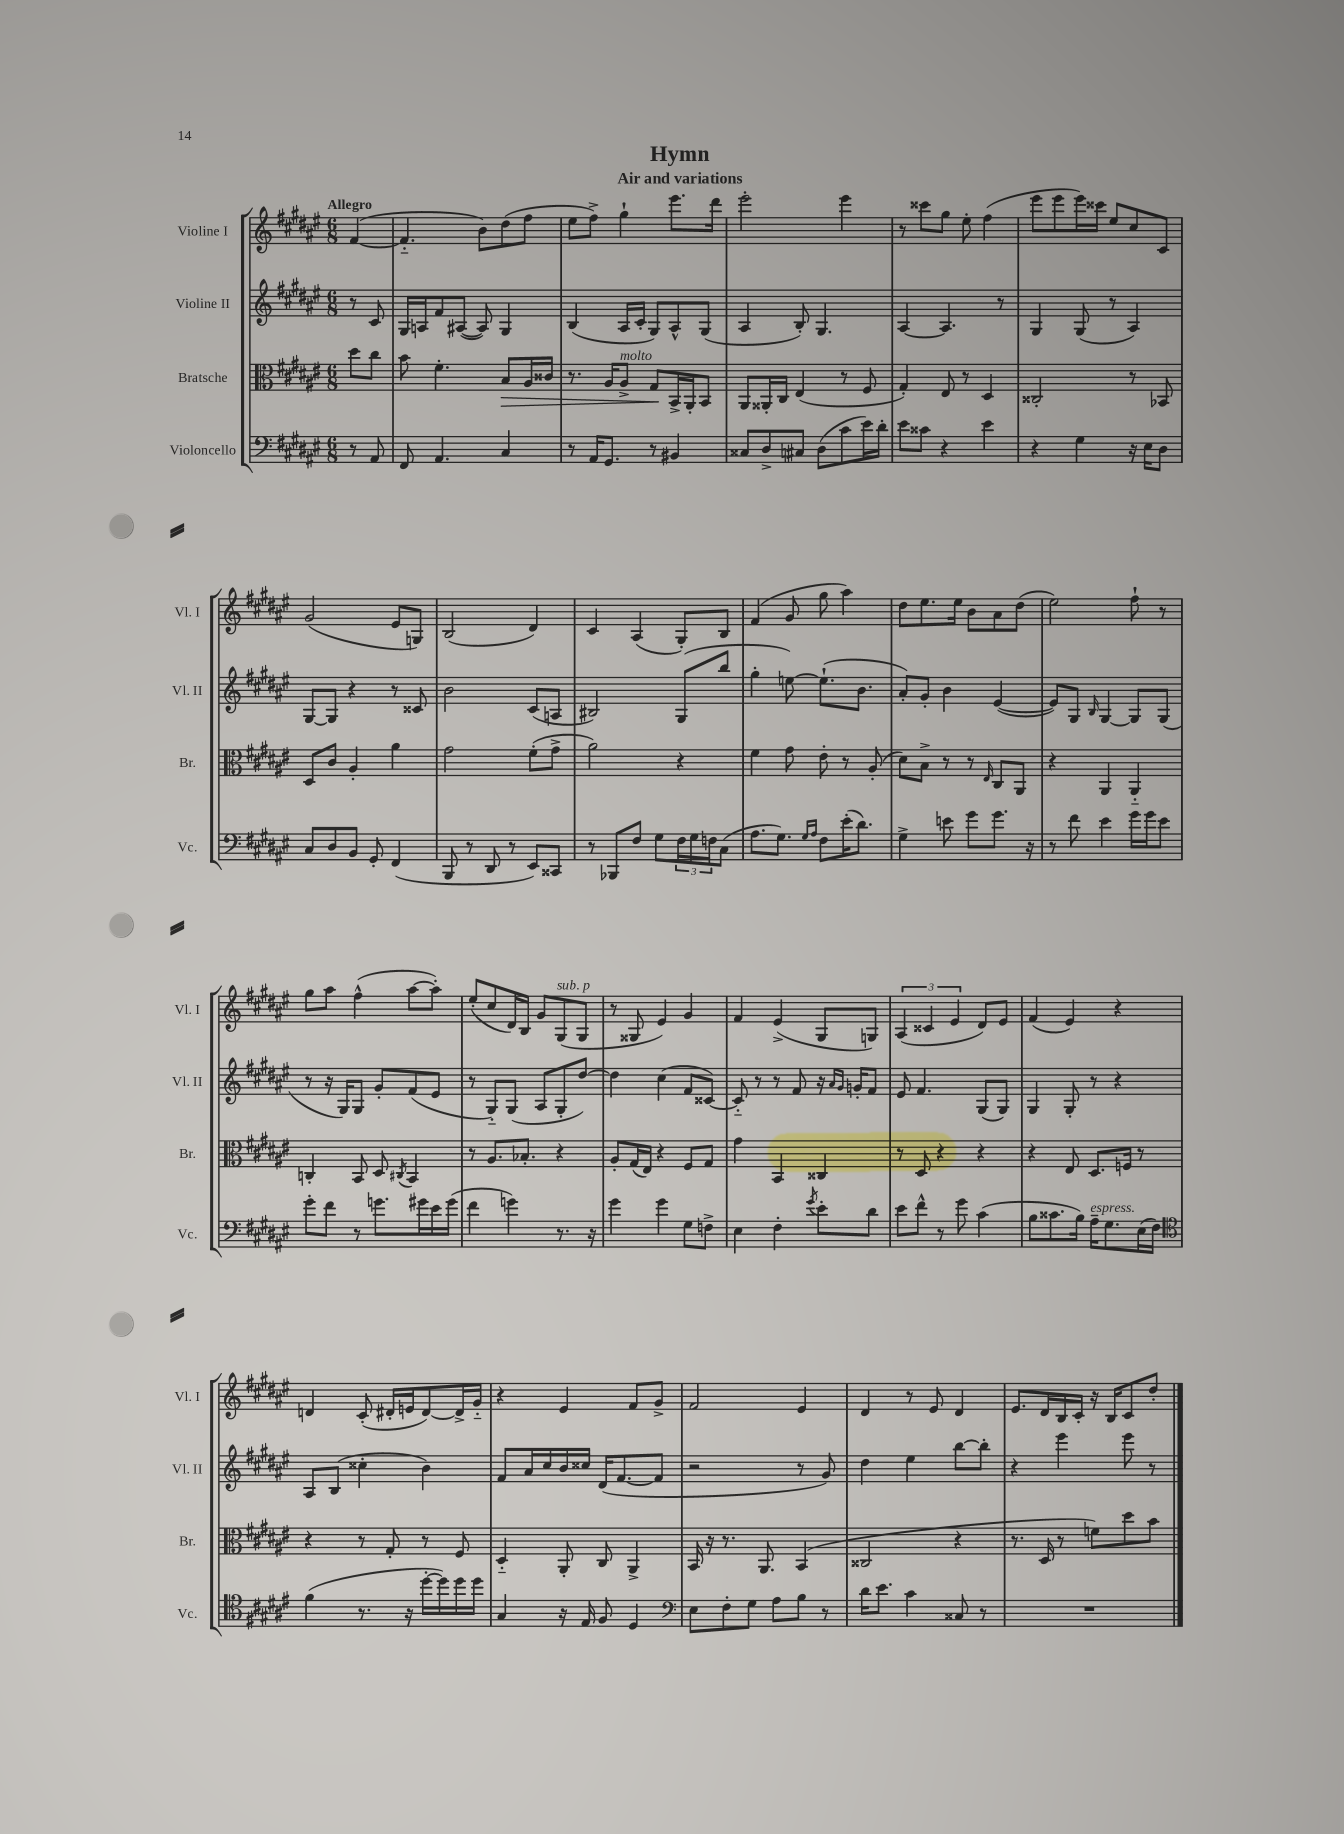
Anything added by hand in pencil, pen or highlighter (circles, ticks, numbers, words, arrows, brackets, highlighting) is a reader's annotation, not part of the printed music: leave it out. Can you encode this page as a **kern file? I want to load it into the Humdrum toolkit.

**kern	**kern	**dynam	**kern	**kern
*part4	*part3	*part3	*part2	*part1
*staff4	*staff3	*staff3	*staff2	*staff1
*I"Violoncello	*I"Bratsche	*	*I"Violine II	*I"Violine I
*I'Vc.	*I'Br.	*	*I'Vl. II	*I'Vl. I
*clefF4	*clefC3	*	*clefG2	*clefG2
*k[f#c#g#d#a#e#]	*k[f#c#g#d#a#e#]	*	*k[f#c#g#d#a#e#]	*k[f#c#g#d#a#e#]
*M6/8	*M6/8	*	*M6/8	*M6/8
=	=	=	=	=
!	!	!	!	!LO:TX:a:B:t=Allegro
8r	8dd#\L	.	8r	([4f#/
8AA#/	8cc#\J	.	8c#/	.
=1	=1	=1	=1	=1
8FF#/	8b\	.	16G#/LL	4.f#/]
.	.	.	16An/J	.
4.AA#/	4.f#'\	.	8f#/	.
.	.	.	([8A#X/J	.
.	.	.	8A#/])	8b\L)
!	!	!LO:HP:b	!	!
4C#/	8B/L	>	4G#/	(8dd#\
.	16A#/L	.	.	8ff#\J
.	16c##X/JJ	.	.	.
=2	=2	=2	=2	=2
8r	8.r	.	(4B/	8ee#\L
16AA#/KL	.	.	.	8ff#^\J)
8.GG#/J	16A#/KL	.	.	.
!	!LO:TX:a:i:t=molto	!	!	!
.	8A#^/J	.	16A#/LL	4gg#`\
.	.	.	16c#'/JJ	.
8r	8G#/L	.	8G#/L)	.
4BB#X/	16BB^/L	]	8A#^^/	8.eee#\L
.	16AA#'/J	.	.	.
.	8BB/J	.	(8G#/J	.
.	.	.	.	16ddd#\Jk
=3	=3	=3	=3	=3
8C##X/L	8AA#/L	.	4A#/	2eee#'\
8D#^/	16AA##X'/L	.	.	.
.	16C#/JJ	.	.	.
8C#X/J	(4E#/	.	8B'/)	.
(8D#\L	.	.	4.G#/	.
8c#\	8r	.	.	4eee#\
16e#\L)	8F#/	.	.	.
16d#'\JJ	.	.	.	.
=4	=4	=4	=4	=4
8e#\L	4G#'/)	.	[4A#/	8r
8c##X\J	.	.	.	8ccc##X\L
4r	8E#/	.	4.A#/]	8gg#\J
.	8r	.	.	8ee#'\
4e#\	4D#/	.	.	(4ff#\
.	.	.	8r	.
=5	=5	=5	=5	=5
4r	2C##X'/	.	4G#/	8eee#\L
.	.	.	.	8eee#\
4G#\	.	.	(8G#/	16eee#\L)
.	.	.	.	16ccc##X\JJ
.	.	.	8r	8ee#/L
16r	8r	.	4A#/)	8cc#/
16E#\KL	.	.	.	.
8D#\J	8BB-X/	.	.	8c#/J
!!LO:LB:g=z
=6	=6	=6	=6	=6
8C#/L	8D#/L	.	[8G#/L	(2g#/
8D#/	8c#/J	.	8G#/J]	.
8BB/J	4A#'/	.	4r	.
8GG#'/	.	.	.	.
(4FF#/	4a#\	.	8r	8e#/L
.	.	.	8c##X/	8Gn/J)
=7	=7	=7	=7	=7
8BBB/	2g#\	.	2b\	(2B/
8r	.	.	.	.
8DD#/	.	.	.	.
8r	.	.	.	.
8EE#/L)	(8f#'\L	.	(8c#/L	4d#/)
8CC##X/J	8g#^\J	.	8An/J	.
=8	=8	=8	=8	=8
8r	2a#\)	.	2B#X/)	4c#/
8BBB-X/L	.	.	.	.
8F#/J	.	.	.	(4A#/
8G#\L	.	.	.	.
24F#\L	4r	.	(8G#/L	8G#'/L)
24G#\	.	.	.	.
24Fn\J	.	.	.	.
(8C#\J	.	.	8bb/J	8B/J
=9	=9	=9	=9	=9
8.A#\L	4f#\	.	4gg#'\	(4f#/
8.G#\J)	.	.	.	.
.	8g#\	.	[8een\)	8g#/
16qqG#/LL	.	.	.	.
16qqA#/JJ	.	.	.	.
8F#\L	8e#'\	.	(8.ee`\L]	8gg#\
(16e#'\K	8r	.	.	4aa#\)
8.d#\J)	.	.	8.b\J	.
.	(8A#'/	.	.	.
=10	=10	=10	=10	=10
4G#^\	8d#\L)	.	8a#'/L)	8dd#\L
.	8B^\J	.	8g#'/J	8.ee#\
8en\	8r	.	4b\	.
.	.	.	.	16ee#\Jk
8g#\L	8r	.	.	8b\L
.	16qqE#/	.	.	.
8.g#\J	8C#/L	.	([4e#/	8a#\
.	8AA#/J	.	.	(8dd#\J
16r	.	.	.	.
=11	=11	=11	=11	=11
8r	4r	.	8e#/L])	2ee#\)
8f#\	.	.	8G#/J	.
.	.	.	16qqB/	.
4e#\	4AA#/	.	[4G#/	.
16g#\LL	4AA#/	.	8G#/L]	8ff#`\
16g#\J	.	.	.	.
8e#\J	.	.	(8G#/J	8r
!!LO:LB:g=z
=12	=12	=12	=12	=12
8g#'\L	4Cn'/	.	8r	8gg#\L
8f#\J	.	.	16r	8aa#\J
.	.	.	16G#/KL)	.
8r	8BB/	.	8G#/J	(4ff#^^\
8.gn\L	8D#/	.	8g#'/L	.
.	8qC#X/	.	.	.
.	4BB/	.	(8f#/	[8aa#\L
16g#X\L	.	.	.	.
16e#\	.	.	8e#/J	8aa#'\J])
(16g#\JJ	.	.	.	.
=13	=13	=13	=13	=13
4f#\	8r	.	8r	(8ee#'/L
.	8.A#/L	.	8G#/L)	8cc#/
4gn\)	.	.	(8G#/J	16d#/L)
.	8.B-X'/J	.	.	16B/JJ
.	.	.	8A#/L	8g#/L
!	!	!	!	!LO:TX:a:i:t=sub. p
8.r	4r	.	8G#'/	(8G#/
.	.	.	[8dd#/J)	8G#/J
16r	.	.	.	.
=14	=14	=14	=14	=14
4g#\	8A#'/L	.	4dd#\]	8r
.	(16G#/L	.	.	8G##X/
.	16E#/JJ)	.	.	.
4g#\	4r	.	(4cc#\	4e#/)
8G#\L	8F#/L	.	8f#/L	4g#/
8Fn^\J	8G#/J	.	[8c##X/J)	.
=15	=15	=15	=15	=15
4E#\	4g#\	.	8c##/]	4f#/
.	.	.	8r	.
4F#'\	4BB/	.	8r	(4e#^/
.	.	.	8f#/	.
8qg#/	.	.	.	.
8e#'\L	4C##X/	.	16r	8G#/L
.	.	.	16qqa#/LL	.
.	.	.	16qqg#/JJ	.
.	.	.	16gn'/KL	.
8d#\J	.	.	8f#/J	8Gn/J)
=16	=16	=16	=16	=16
8e#\L	8r	.	8e#/	(6A#/
8f#^^\J	8D#/	.	4.f#/	.
.	.	.	.	6c##X/
8r	4r	.	.	.
.	.	.	.	6e#/
8g#\	.	.	.	.
(4c#\	4r	.	(8G#/L	8d#/L)
.	.	.	8G#/J)	8e#/J
=17	=17	=17	=17	=17
8B\L	4r	.	4G#/	(4f#/
8.c##X\	.	.	.	.
.	8E#/	.	8G#'/	4e#/)
16B\Jk)	.	.	.	.
!LO:TX:a:i:t=espress.	!	!	!	!
16A#~\KL	8.D#/L	.	8r	.
8.G#\	.	.	.	.
.	.	.	4r	4r
.	16Fn/Jk	.	.	.
(16E#\L	8r	.	.	.
16F#\JJ)	.	.	.	.
!!LO:LB:g=z
=18	=18	=18	=18	=18
*clefC4	*	*	*	*
(4f#\	4r	.	8A#/L	4dn/
.	.	.	(8B/J	.
8.r	8r	.	4cc##X'\	(8c#'/
.	8G#'/	.	.	16d#X'/LL
16r	.	.	.	16en/J
[16dd#'\LL	8r	.	4b\)	[8d#/)
16dd#\])	.	.	.	.
16dd#\	8F#/	.	.	16d#^/L]
16dd#\JJ	.	.	.	16g#/JJ
=19	=19	=19	=19	=19
4G#/	4D#/	.	8f#/L	4r
.	.	.	16a#/L	.
.	.	.	16cc#/	.
16r	8AA#'/	.	16b/	4e#/
16E#/	.	.	16cc##X/JJ	.
8F#/	8C#/	.	(16d#/KL	.
.	.	.	[8.f#/	.
4D#/	4AA#^/	.	.	8f#/L
.	.	.	8f#/J]	8g#^/J
=20	=20	=20	=20	=20
*clefF4	*	*	*	*
8E#\L	16BB/	.	2r	2f#/
.	16r	.	.	.
8F#'\	8.r	.	.	.
8G#\J	.	.	.	.
.	8.AA#/	.	.	.
8A#\L	.	.	.	.
8B\J	(4BB/	.	8r	4e#/
8r	.	.	8g#/)	.
=21	=21	=21	=21	=21
16d#\KL	2C##X/	.	4dd#\	4d#/
8.e#\J	.	.	.	.
4c#\	.	.	4ee#\	8r
.	.	.	.	8e#/
8C##X/	4r	.	[8bb\L	4d#/
8r	.	.	8bb'\J]	.
=22	=22	=22	=22	=22
2.r	8.r	.	4r	8.e#/L
.	16D#/	.	.	16d#/L
.	8r	.	4eee#\	16B/
.	.	.	.	16c#'/JJ
.	8fn\L)	.	.	16r
.	.	.	.	16B/KL
.	8dd#\	.	8eee#\	8c#/
.	8b\J	.	8r	8dd#'/J
==	==	==	==	==
*-	*-	*-	*-	*-
